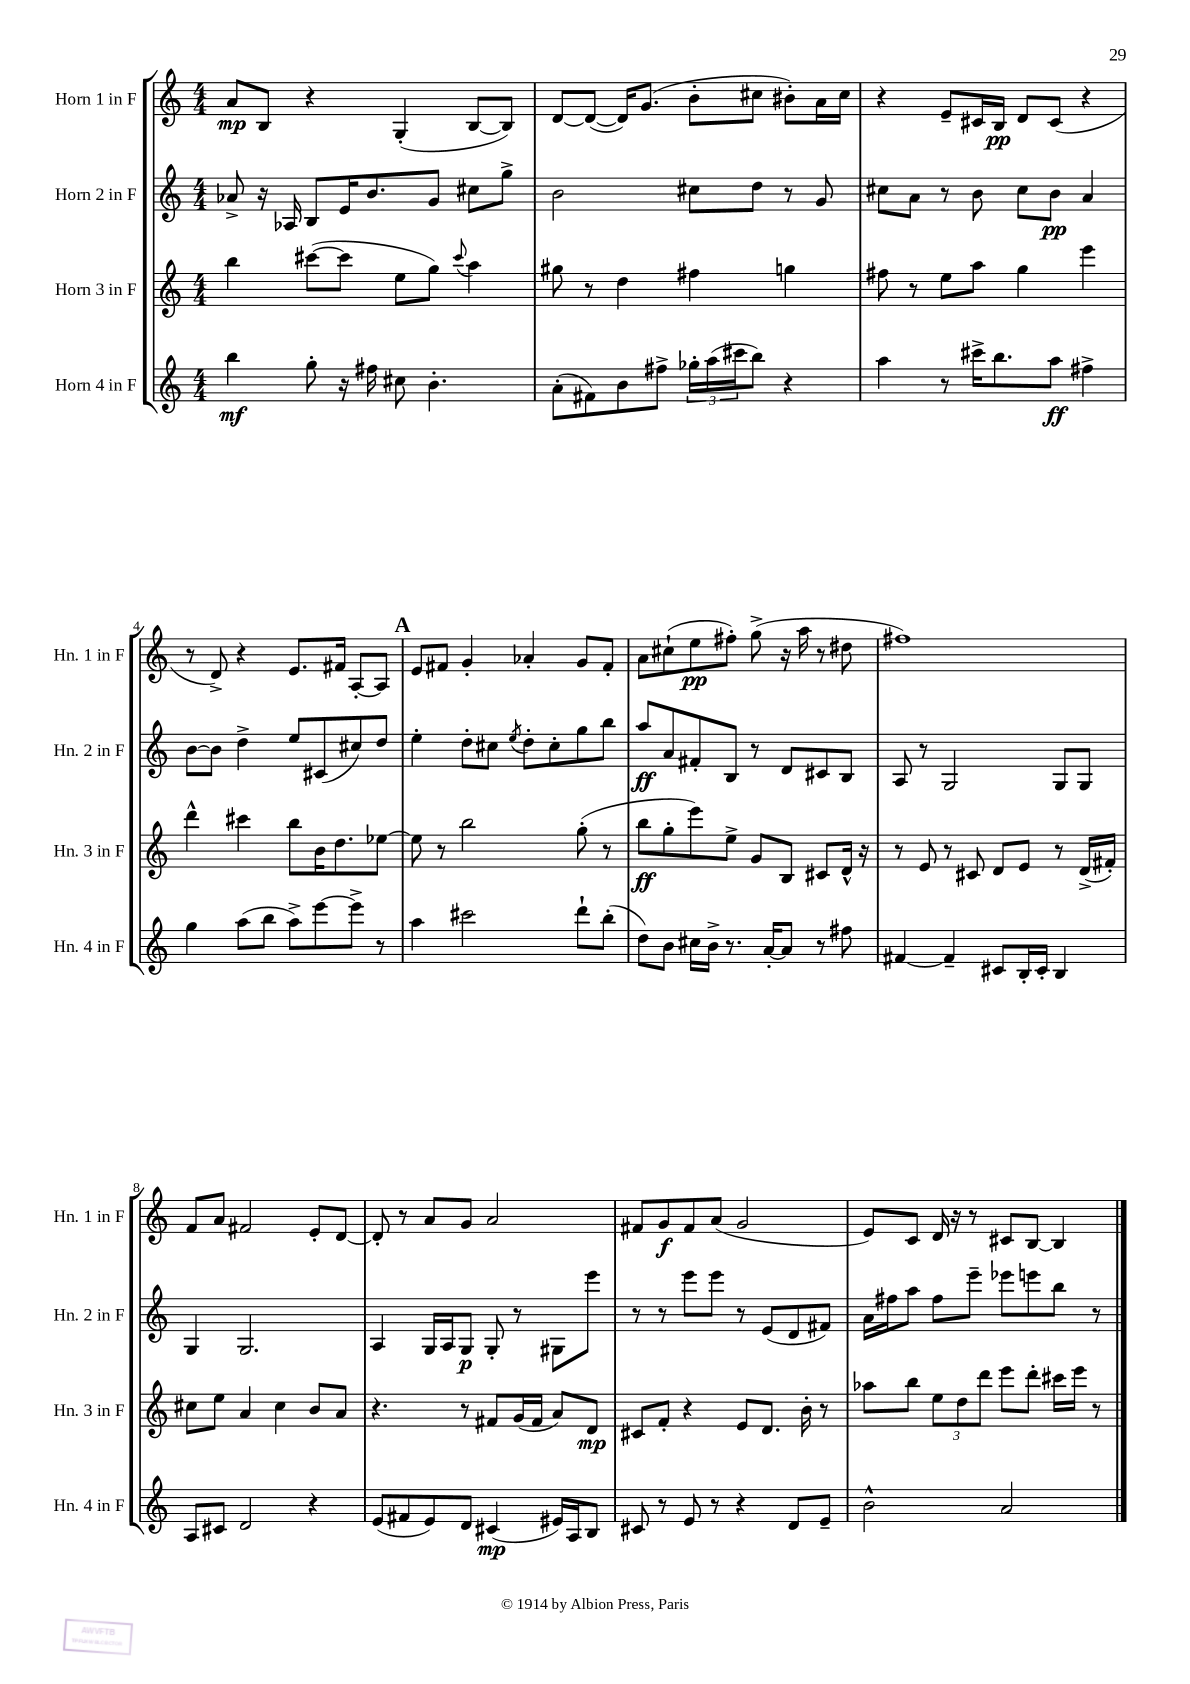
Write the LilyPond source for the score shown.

<<
\new StaffGroup <<
\new Staff = "s0" \with { instrumentName = "Horn 1 in F" shortInstrumentName = "Hn. 1 in F" } {
    \clef treble \key c \major \numericTimeSignature \time 4/4
    a'8\mp b8 r4 g4-.( b8~ b8) |
    d'8~ d'8~( d'16) g'8.( b'8-. cis''8 bis'8-.) a'16 cis''16 |
    r4 e'8-- cis'16 b16\pp d'8 cis'8( r4 |
    r8 d'8->) r4 e'8. fis'16 a8~-. a8 |
    \mark \markup { \bold "A" } e'8 fis'8 g'4-. aes'4-. g'8 fis'8-. |
    a'8 cis''8-!( e''8\pp fis''8-.) g''8->( r16 a''16 r8 dis''8 |
    fis''1) |
    f'8 a'8 fis'2 e'8-. d'8~ |
    d'8-. r8 a'8 g'8 a'2 |
    fis'8 g'8\f fis'8 a'8( g'2 |
    e'8) c'8 d'16 r16 r8 cis'8 b8~ b4 \bar "|." |
}
\new Staff = "s1" \with { instrumentName = "Horn 2 in F" shortInstrumentName = "Hn. 2 in F" } {
    \clef treble \key c \major \numericTimeSignature \time 4/4
    aes'8-> r16 aes16 b8 e'16 b'8. g'8 cis''8 g''8-> |
    b'2 cis''8 d''8 r8 g'8 |
    cis''8 a'8 r8 b'8 cis''8 b'8\pp a'4 |
    b'8~ b'8 d''4-> e''8 cis'8( cis''8) d''8 |
    \mark \markup { \bold "A" } e''4-. d''8-. cis''8 \acciaccatura { e''8 } d''8-. cis''8-. g''8 b''8 |
    a''8\ff a'8 fis'8-. b8 r8 d'8 cis'8 b8 |
    a8 r8 g2 g8 g8 |
    g4 g2. |
    a4 g16 a16 g8\p g8-. r8 gis8 e'''8 |
    r8 r8 e'''8 e'''8 r8 e'8( d'8 fis'8) |
    a'16 fis''16 a''8 fis''8 e'''8-- ees'''8 e'''8 b''8 r8 \bar "|." |
}
\new Staff = "s2" \with { instrumentName = "Horn 3 in F" shortInstrumentName = "Hn. 3 in F" } {
    \clef treble \key c \major \numericTimeSignature \time 4/4
    b''4 cis'''8~( cis'''8 e''8 g''8) \appoggiatura { cis'''8 } a''4 |
    gis''8 r8 d''4 fis''4 g''4 |
    fis''8 r8 e''8 a''8 g''4 e'''4 |
    d'''4-^ cis'''4 b''8 b'16 d''8. ees''8~ |
    \mark \markup { \bold "A" } ees''8 r8 b''2 g''8-.( r8 |
    b''8\ff g''8-. e'''8) e''8-> g'8 b8 cis'8 d'16-^ r16 |
    r8 e'8 r8 cis'8 d'8 e'8 r8 d'16->( fis'16-.) |
    cis''8 e''8 a'4 cis''4 b'8 a'8 |
    r4. r8 fis'8 g'16( fis'16 a'8) d'8\mp |
    cis'8 f'8-. r4 e'8 d'8. b'16-. r8 |
    aes''8 b''8 \tuplet 3/2 { e''8 d''8 d'''8 } e'''8 d'''8-. cis'''16 e'''16 r8 \bar "|." |
}
\new Staff = "s3" \with { instrumentName = "Horn 4 in F" shortInstrumentName = "Hn. 4 in F" } {
    \clef treble \key c \major \numericTimeSignature \time 4/4
    b''4\mf g''8-. r16 fis''16 cis''8 b'4.-. |
    a'8-.( fis'8) b'8 fis''8-> \tuplet 3/2 { ges''16-. a''16( cis'''16 } b''8) r4 |
    a''4 r8 cis'''16-> b''8. a''8\ff fis''4-> |
    g''4 a''8( b''8 a''8->) e'''8~ e'''8-> r8 |
    \mark \markup { \bold "A" } a''4 cis'''2 d'''8-! b''8-.( |
    d''8) b'8 cis''16 b'16-> r8. a'16~-. a'8 r8 fis''8 |
    fis'4~ fis'4-- cis'8 b16-. cis'16-. b4 |
    a8 cis'8 d'2 r4 |
    e'8( fis'8 e'8) d'8 cis'4\mp( eis'16) a16 b8 |
    cis'8 r8 e'8 r8 r4 d'8 e'8-- |
    b'2-^ a'2 \bar "|." |
}
>>
>>
